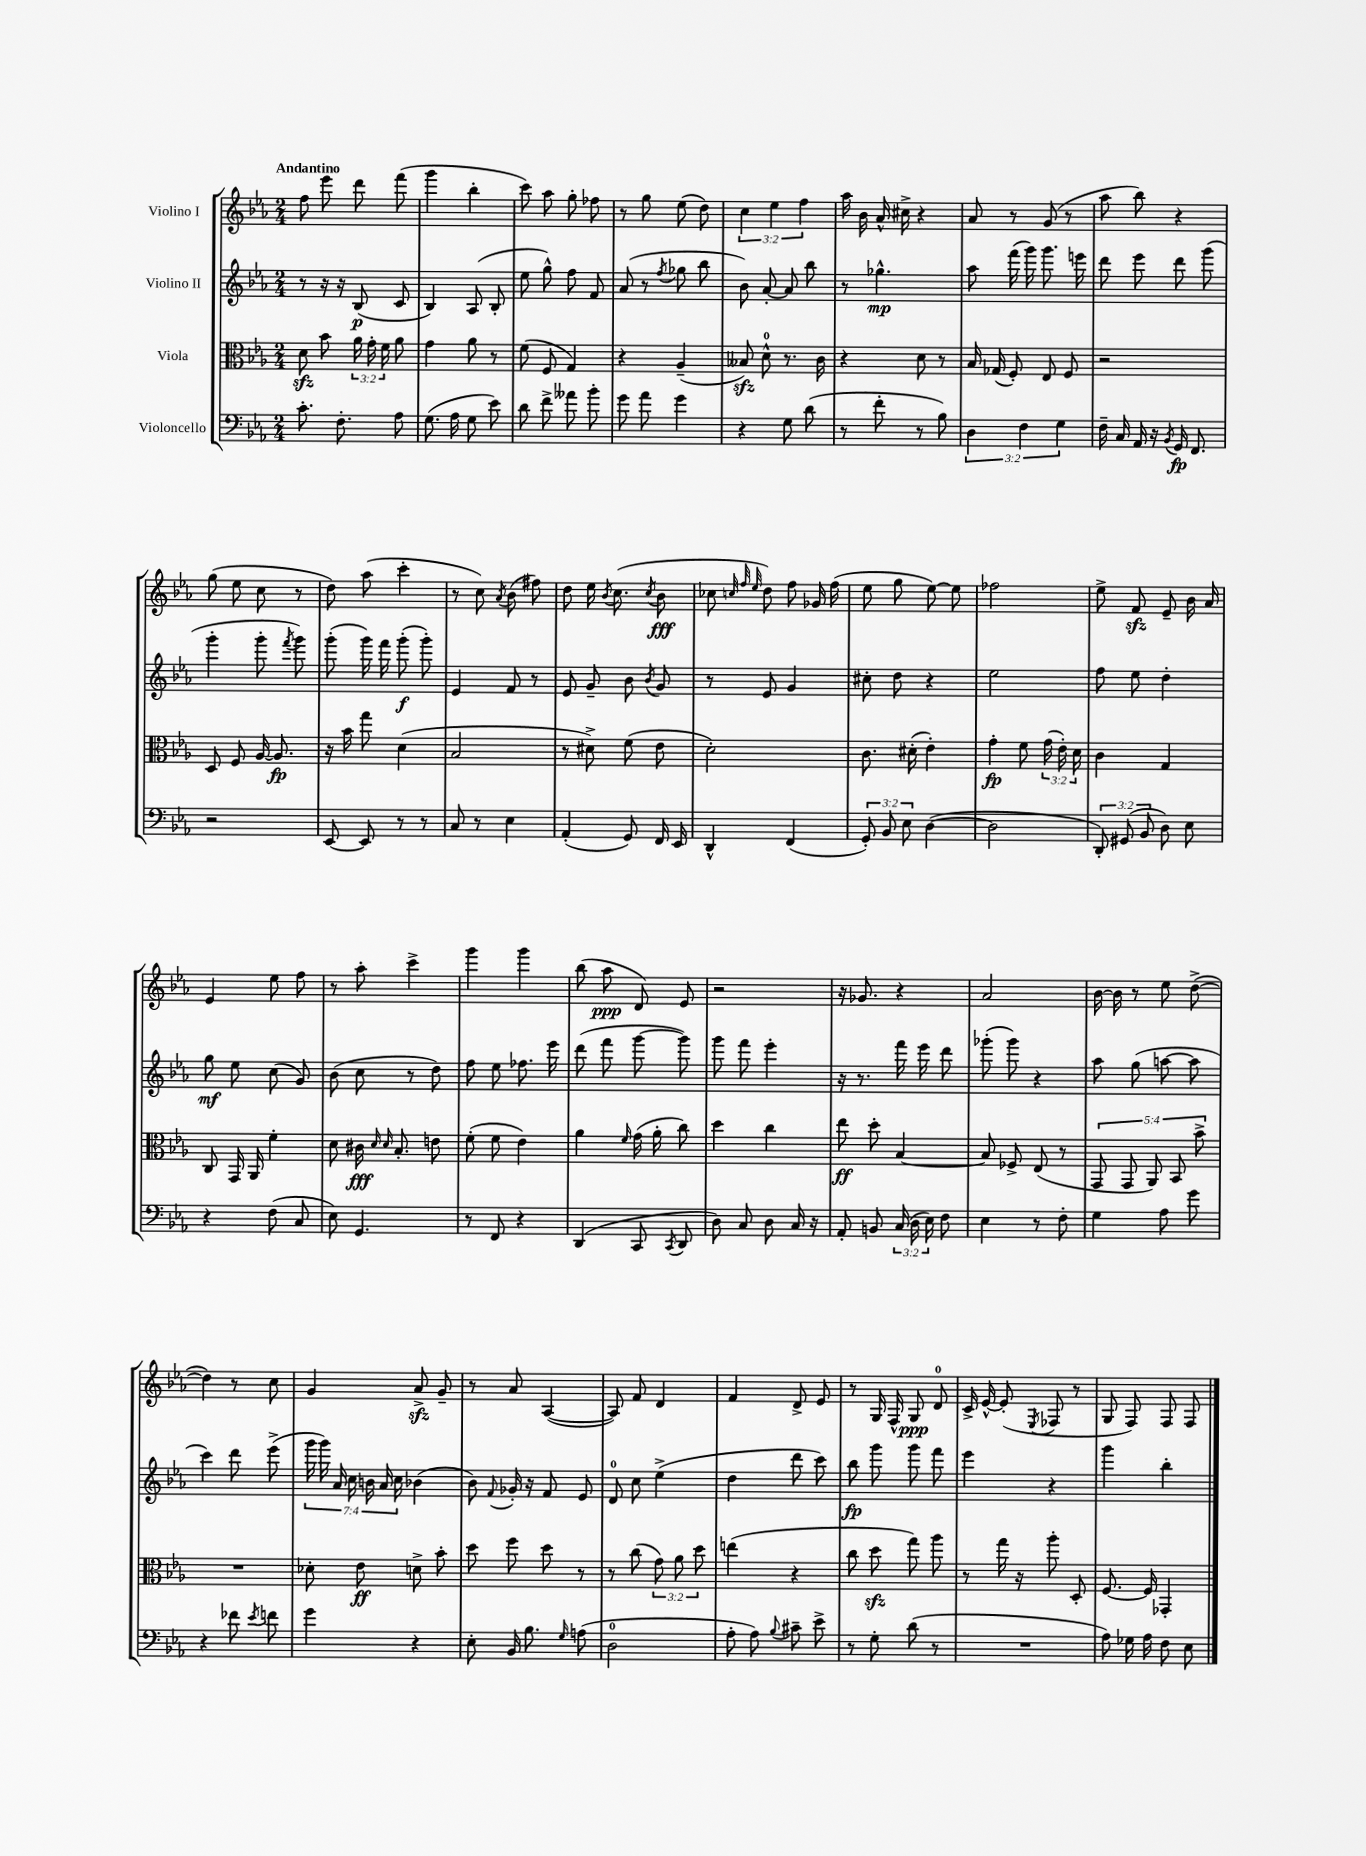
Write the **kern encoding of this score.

**kern	**kern	**kern	**kern
*staff4	*staff3	*staff2	*staff1
*clefF4	*clefC3	*clefG2	*clefG2
*k[b-e-a-]	*k[b-e-a-]	*k[b-e-a-]	*k[b-e-a-]
*M2/4	*M2/4	*M2/4	*M2/4
8.c'	8d	8r	8ff
.	8b-	16r	8eee-
8.F'	.	16r	.
.	24a-	(8B-	8ddd
.	24g'	.	.
.	24f	.	.
8A-	8a-	8c	(8fff
=	=	=	=
(8.G	4g	4B-)	4ggg
16A-	.	.	.
8G	8a-	(8A-	4bb-'
8e-)	8r	8B-'	.
=	=	=	=
8d	(8f	8ee-	8ccc)
8f^	8F	8gg^^)	8aa-
8a--	4G)	8ff	8gg'
8b-'	.	8f	8ff-
=	=	=	=
8g	4r	(8a-	8r
8a-	.	8r	8gg
.	.	8qff	.
4g	(4A-~	8gg-	(8ee-
.	.	8bb-	8dd)
=	=	=	=
4r	8B--)	8b-)	6cc
.	8d^^	[8a-'	.
.	.	.	6ee-
8G	8.r	8a-]	.
.	.	.	6ff
(8d	.	8bb-	.
.	16c	.	.
=	=	=	=
8r	4r	8r	16aa-
.	.	.	16b-
8f'	.	4.gg-^^	16a-^^
.	.	.	16cc#^
8r	8d	.	4r
8B-)	8r	.	.
=	=	=	=
6D	16B-	8aa-	8a-
.	(16G-	.	.
.	8F')	(16fff	8r
6F	.	.	.
.	.	16ggg)	.
.	8E-	8.ggg	(8g
6G	.	.	.
.	8F	.	8r
.	.	16eee	.
=	=	=	=
16F~	2r	8ddd	8aa-
16C	.	.	.
16AA-	.	8eee-	8bb-)
16r	.	.	.
8qBB-	.	.	.
16GG	.	8ddd	4r
8.FF	.	.	.
.	.	(8ggg	.
=	=	=	=
2r	8D	4ggg'	(8gg
.	8F	.	8ee-
.	[16A-	8ggg'	8cc
.	8.A-]	.	.
.	.	8qfff	.
.	.	8ggg)	8r
=	=	=	=
[8EE-	16r	(8ggg'	8dd)
.	16b-	.	.
8EE-]	8gg	16ggg)	(8aa-
.	.	16fff	.
8r	(4d	(8ggg'	4ccc'
8r	.	8ggg')	.
=	=	=	=
8C	2B-	4e-	8r
8r	.	.	8cc)
.	.	.	8qa-
4E-	.	8f	(8b-
.	.	8r	8ff#)
=	=	=	=
(4AA-'	8r	8e-	8dd
.	8d#^)	8g~	16ee-
.	.	.	8qb-
.	.	.	(8.cc
8GG)	(8f	8b-	.
.	.	8qb-	8qcc
16FF	8e-	8g	8b-
16EE-	.	.	.
=	=	=	=
4DD^^	2d')	8r	8cc-
.	.	.	32qqcc
.	.	.	32qqff
.	.	.	32qqee-
.	.	8e-	8dd)
(4FF	.	4g	8ff
.	.	.	16g-
.	.	.	(16ff
=	=	=	=
12GG')	8.c	8cc#'	8ee-
12BB-	.	.	.
.	.	8dd	8gg
12E-	.	.	.
.	(16d#'	.	.
([4D	4e-')	4r	[8ee-)
.	.	.	8ee-]
=	=	=	=
2D]	4g'	2ee-	2ff-
.	8f	.	.
.	(24g	.	.
.	24e-')	.	.
.	24d	.	.
=	=	=	=
12DD')	4c	8ff	8ee-^
(12GG#	.	.	.
.	.	8ee-	8f
12BB-	.	.	.
8D)	4G	4dd'	8e-~
8E-	.	.	16b-
.	.	.	16a-
=	=	=	=
4r	8C	8gg	4e-
.	16GG	8ee-	.
.	16AA-	.	.
(8F	4f'	(8cc	8ee-
8C	.	8g)	8ff
=	=	=	=
8E-)	8d	(8b-	8r
4.GG	16c#	8cc	8aa-'
.	16qqd	.	.
.	16qqd	.	.
.	8.B-'	.	.
.	.	8r	4ccc^
.	8e	8dd)	.
=	=	=	=
8r	(8f'	8ff	4ggg
8FF	8f	8ee-	.
4r	4e-)	8.ff-	4ggg
.	.	16eee-	.
=	=	=	=
(4DD	4a-	(8ddd	(8bb-
.	.	8fff	8aa-
.	16qqf	.	.
8CC	(16g	[8ggg	8d)
.	16a-'	.	.
8qCC	.	.	.
8DD	8cc)	8ggg])	8e-
=	=	=	=
8D)	4dd	8ggg	2r
8C	.	8fff	.
8D	4cc	4eee-'	.
16C	.	.	.
16r	.	.	.
=	=	=	=
8AA-'	8ee-	16r	16r
.	.	8.r	8.g-
8BB	8dd'	.	.
(24C	[4B-	16fff	4r
24D	.	.	.
.	.	16eee-	.
24E-)	.	.	.
8F	.	8ddd	.
=	=	=	=
4E-	8B-]	(8ggg-'	2a-
.	8F-^	8ggg-)	.
8r	(8E-	4r	.
8F'	8r	.	.
=	=	=	=
4G	10GG	8aa-	[16b-
.	.	.	16b-]
.	10GG	.	.
.	.	(8gg	8r
.	10AA-)	.	.
8A-	.	[8aa	8ee-
.	10BB-	.	.
8g	.	8aa]	([8dd^
.	10b-^	.	.
=	=	=	=
4r	2r	4ccc)	4dd])
8f-	.	8ddd	8r
8qe-	.	.	.
8f	.	(8eee-^	8cc
=	=	=	=
4g	8d-'	28ggg	4g
.	.	28ggg)	.
.	.	28a-	.
.	.	28cc	.
.	8e-	.	.
.	.	28b	.
.	.	28a-	.
.	.	28cc	.
4r	8d^	(4b-	8a-^
.	8b-'	.	8g~
=	=	=	=
8E-'	8dd	8b-)	8r
.	.	8qqf	.
16BB-	8ff	16g-'	8a-
8.B-	.	16r	.
.	8dd	8f	([4A-
16qqG	.	.	.
(8A	8r	8e-	.
=	=	=	=
2D	8r	8d	8A-])
.	(8cc	8cc	8f
.	12g)	(4ee-^	4d
.	12a-	.	.
.	12dd	.	.
=	=	=	=
8A-'	(4ee	4dd	4f
8A-)	.	.	.
8qqB-	.	.	.
8c#~	4r	8ddd	8d^
8e-^	.	8ccc)	8e-
=	=	=	=
8r	8cc	8bb-	8r
8G'	8dd	8ggg	16G
.	.	.	16F^^
(8d	8gg)	8ggg	8G
8r	8aa-	8fff	8d
=	=	=	=
2r	8r	4eee-	16c^
.	.	.	[16e-^^
.	16gg	.	(8e-']
.	16r	.	.
.	.	.	8qE-
.	8aa-'	4r	8F-
.	8D'	.	8r
=	=	=	=
8A-)	[8.F	4ggg	8G
16G-	.	.	8F)
16A-	16F]	.	.
8F	4GG-'	4bb-'	8F
8E-	.	.	8F
==	==	==	==
*-	*-	*-	*-
